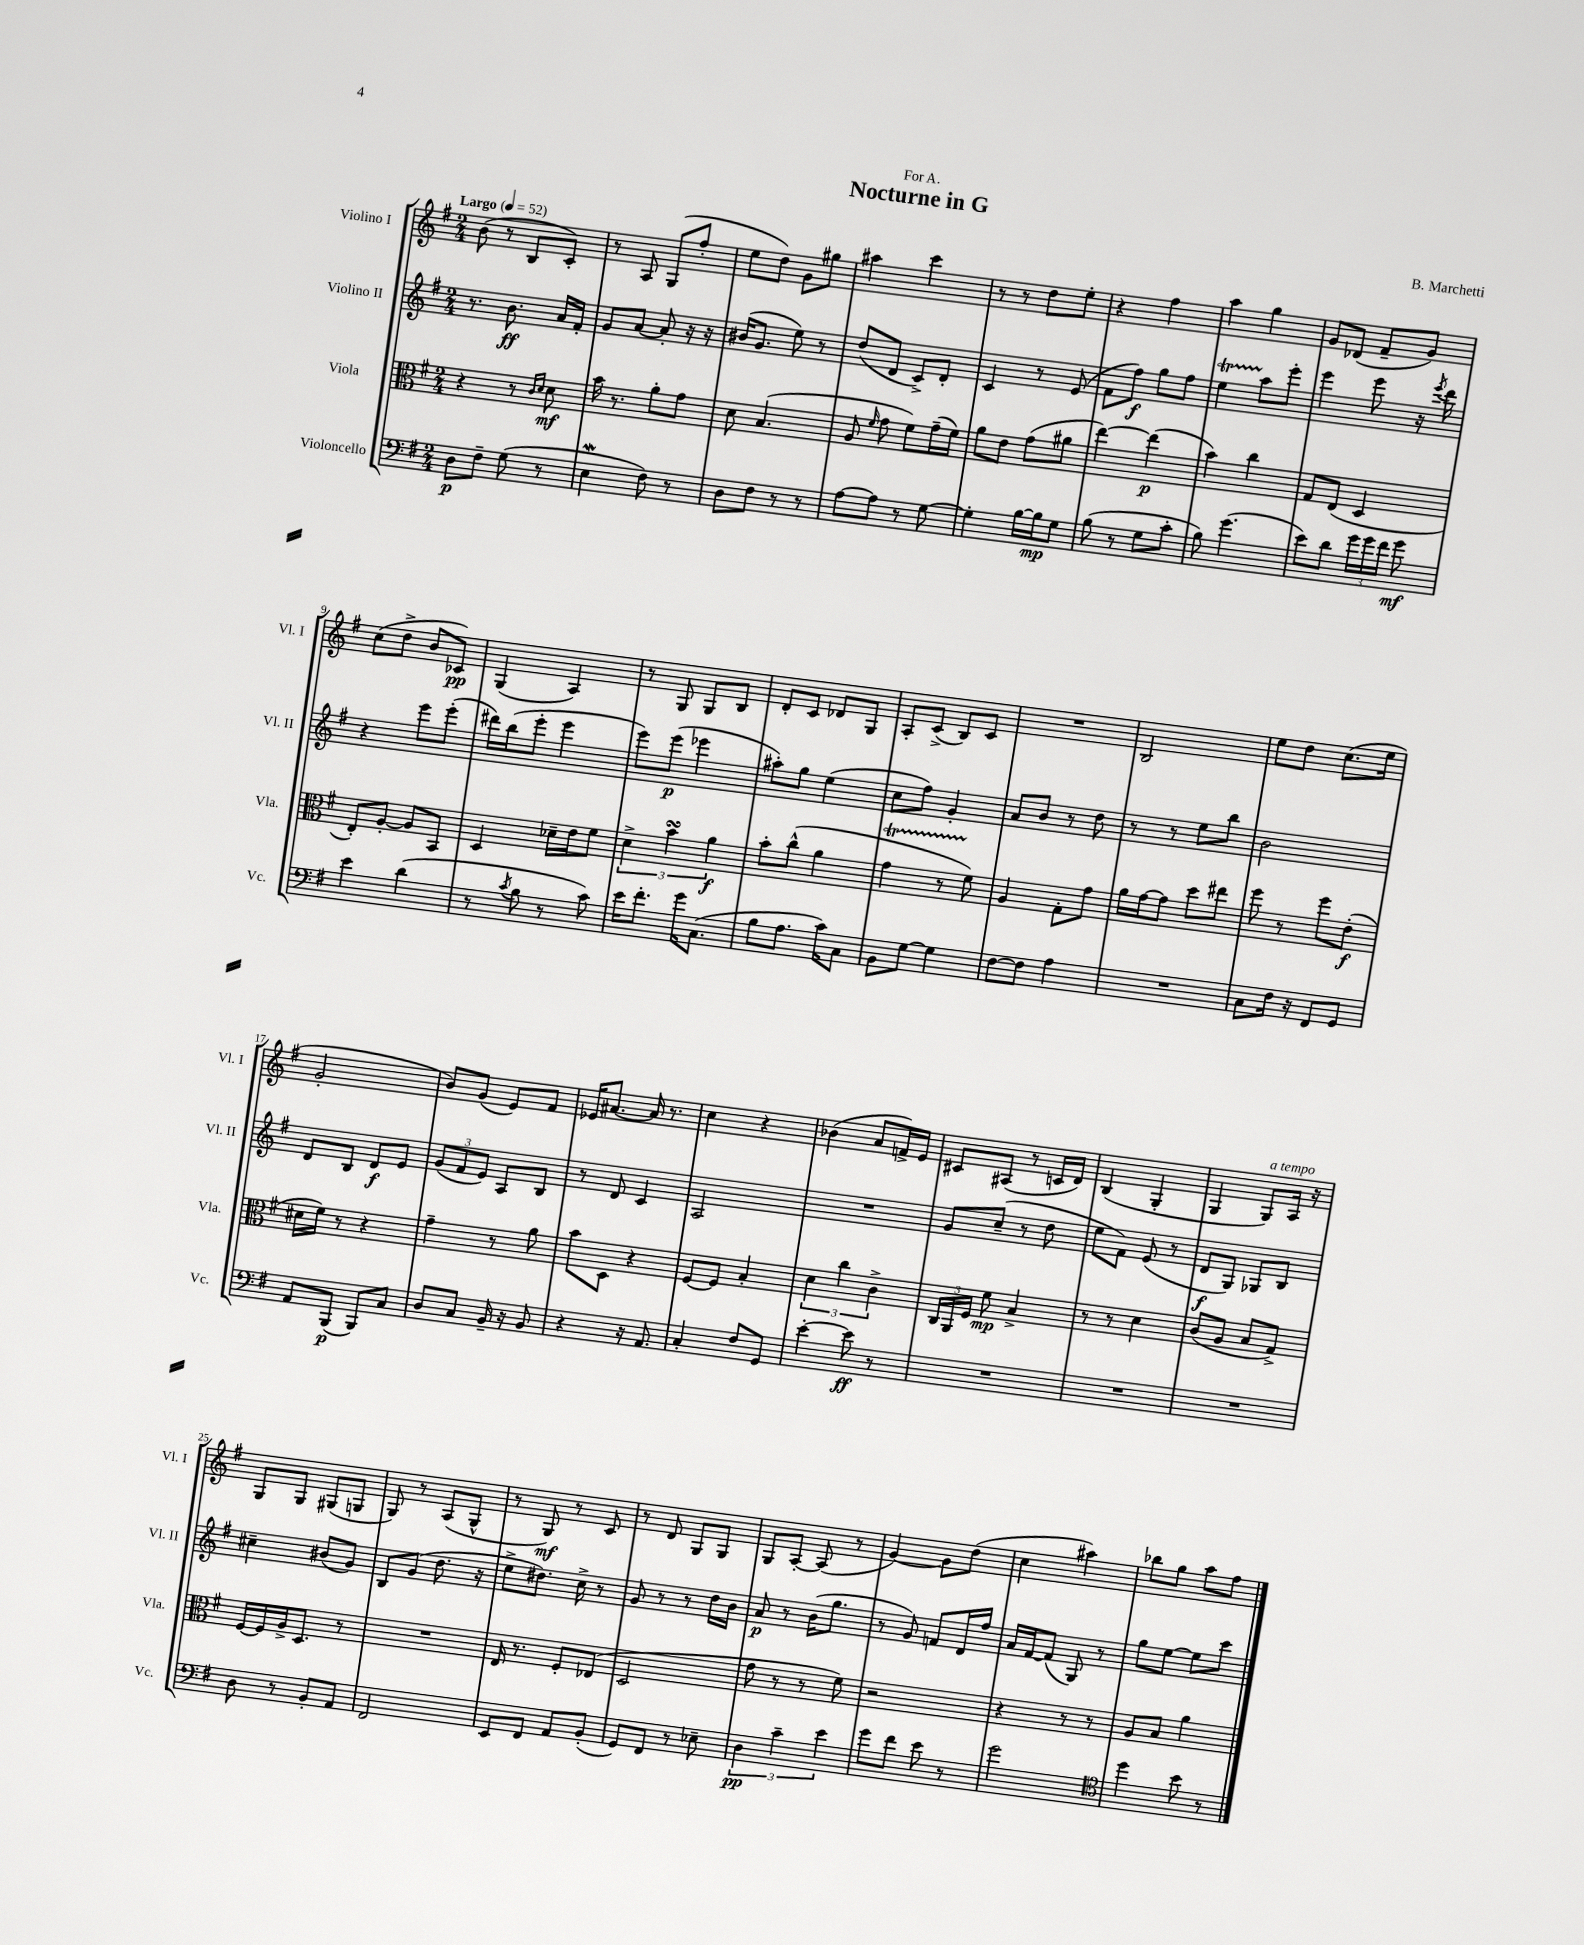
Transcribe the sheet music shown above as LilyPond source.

\header { title = "Nocturne in G" composer = "B. Marchetti" dedication = "For A." }
<<
\new StaffGroup <<
\new Staff = "s0" \with { instrumentName = "Violino I" shortInstrumentName = "Vl. I" } {
    \clef treble \key g \major \numericTimeSignature \time 2/4 \tempo "Largo" 4 = 52
    \autoBeamOff b'8( r8 b8[ c'8]-.) |
    r8 a8 g8[( fis''8]-. |
    e''8[ d''8]) g'8[ gis''8] |
    ais''4 c'''4 |
    r8 r8 d''8[ e''8]-. |
    r4 fis''4 |
    a''4 g''4 |
    g'8[ des'8]( fis'8[-- g'8]) |
    c''8[( d''8]-> b'8[ ces'8]\pp) |
    g4( a4) |
    r8 g8 g8[ b8] |
    d'8[-. c'8] des'8[ g8] |
    a8[-. c'8]->( b8[) c'8] |
    R2 |
    b2 |
    e''8[ d''8] c''8.[( e''16] |
    g'2-. |
    b'8[) g'8]( e'8[) fis'8] |
    ees'16[ ais'8.]~ ais'16 r8. |
    c''4 r4 |
    bes'4( a'8[ f'16->) e'16] |
    cis'8[ ais8]( r8 c'16[ d'16]) |
    b4( g4-. |
    g4 g8[^\markup { \italic "a tempo" }) a16] r16 |
    g8[ g8] gis8[( g8] |
    g8) r8 a8[( g8]-^ |
    r8 g8\mf) r8 c'8 |
    r8 d'8 g8[ g8] |
    g8[ a8]~-. a8( r8 |
    g'4~) g'8[ d''8]( |
    c''4 ais''4) |
    bes''8[ g''8] a''8[ fis''8] \bar "|." |
}
\new Staff = "s1" \with { instrumentName = "Violino II" shortInstrumentName = "Vl. II" } {
    \clef treble \key g \major \numericTimeSignature \time 2/4
    \autoBeamOff r8. b'8.\ff a'16[ fis'16]-. |
    g'8[ a'8]~ a'8-. r16 r16 |
    bis'16[( g'8.] e''8) r8 |
    d''8[( d'8] c'8[->) d'8]-. |
    c'4 r8 e'8( |
    fis'8[ fis''8]\f) g''8[ fis''8] |
    e''4\startTrillSpan a''8[\stopTrillSpan e'''8]-. |
    e'''4 e'''8 r16 \acciaccatura { e'''8 } d'''16 |
    r4 e'''8[ e'''8]-.( |
    dis'''16[) b''16( e'''8]-. e'''4 |
    e'''8[) e'''8]\p( ees'''4 |
    ais''8[-.) g''8] e''4( |
    c''8[ fis''8]) g'4-. |
    a'8[ b'8] r8 d''8 |
    r8 r8 e''8[ b''8] |
    b'2 |
    d'8[ b8] d'8[\f e'8] |
    \tuplet 3/2 { g'8[( fis'8 e'8]) } a8[ b8] |
    r8 d'8 c'4 |
    a2 |
    R2 |
    g'8[ c''8]--( r8 d''8 |
    e''8[ fis'8]) e'8( r8 |
    d'8[\f g8]) ges8[ b8] |
    cis''4-- bis'8[( g'8]) |
    b8[ g'8]( d''8. r16 |
    e''8[-> dis''8.]) c''16-> r8 |
    g'8 r8 r8 d''16[ b'16] |
    a'8\p r8 b'16[( g''8.] |
    r8 g'8) f'8[ d'16 fis''16] |
    a'16[ fis'16~ fis'8]( g8) r8 |
    g''8[ e''8]~ e''8[ c'''8] \bar "|." |
}
\new Staff = "s2" \with { instrumentName = "Viola" shortInstrumentName = "Vla." } {
    \clef alto \key g \major \numericTimeSignature \time 2/4
    \autoBeamOff r4 r8 \grace { c'16[ d'16] } d'8\mf |
    b'16 r8. a'8[-. g'8] |
    d'8 b4.( |
    a8 \grace { fis'16 } g'8 fis'8[) g'16--( fis'16]) |
    a'8[ e'8] g'8[( ais'8] |
    e''4~) e''4\p( |
    b'4) c''4 |
    g8[ e8]( d4 |
    e8[-.) a8]~-. a8[ b,8] |
    d4 des'16[-- e'16 fis'8] |
    \tuplet 3/2 { d'4-> b'4\turn a'4\f } |
    b'8[-. c''8]-^( a'4 |
    g'4\startTrillSpan r8 fis'8\stopTrillSpan) |
    a4 g8[-. g'8] |
    a'16[ g'16~ g'8] d''8[ eis''8] |
    fis''8 r8 fis''8[ e'8]-.\f( |
    dis'16[ fis'16]) r8 r4 |
    g'4-- r8 a'8 |
    b'8[ d8] r4 |
    fis8[~ fis8] b4-. |
    \tuplet 3/2 { d'4 c''4 c'4-> } |
    \tuplet 3/2 { c16[ a,16 fis16] } fis'8\mp b4-> |
    r8 r8 d'4 |
    c'8[( a8] b8[ g8]->) |
    fis16[~ fis16 a16-> d8.] r8 |
    R2 |
    e16 r8. fis8[-. ees8]( |
    d2 |
    g'8 r8 r8 fis'8) |
    r2 |
    r4 r8 r8 |
    a8[ b8] a'4 \bar "|." |
}
\new Staff = "s3" \with { instrumentName = "Violoncello" shortInstrumentName = "Vc." } {
    \clef bass \key g \major \numericTimeSignature \time 2/4
    \autoBeamOff d8[\p fis8]-- g8( r8 |
    e4\mordent fis8) r8 |
    d8[ fis8] r8 r8 |
    a8[~ a8] r8 g8~ |
    g4-. b16[~ b16\mp g8] |
    b8( r8 g8[ c'8]-. |
    b8) g'4.( |
    e'8[) d'8] \tuplet 3/2 { g'16[ g'16 fis'16] } g'8\mf |
    e'4 d'4( |
    r8 \acciaccatura { c'8 } b8 r8 c'8) |
    e'16[ fis'8.]-. g'16[ c8.]( |
    b8[ a8.] c'16[) c8] |
    b,8[ g8]~ g4 |
    fis8[~ fis8] a4 |
    R2 |
    c8[ fis16] r16 fis,8[ g,8] |
    a,8[ b,,8]\p( b,,8[) c8] |
    d8[ c8] b,16-- r16 b,8 |
    r4 r16 a,8. |
    c4-. fis8[ g,8] |
    e'4~-. e'8\ff r8 |
    R2 |
    R2 |
    R2 |
    d8 r8 b,8[-. a,8] |
    fis,2 |
    e,8[ fis,8] a,8[ b,8]-.( |
    g,8[) fis,8] r8 ees8-- |
    \tuplet 3/2 { d4\pp c'4-- e'4 } |
    g'8[ fis'8] e'8 r8 |
    g'2 |
    \clef tenor d''4 b'8 r8 \bar "|." |
}
>>
>>
